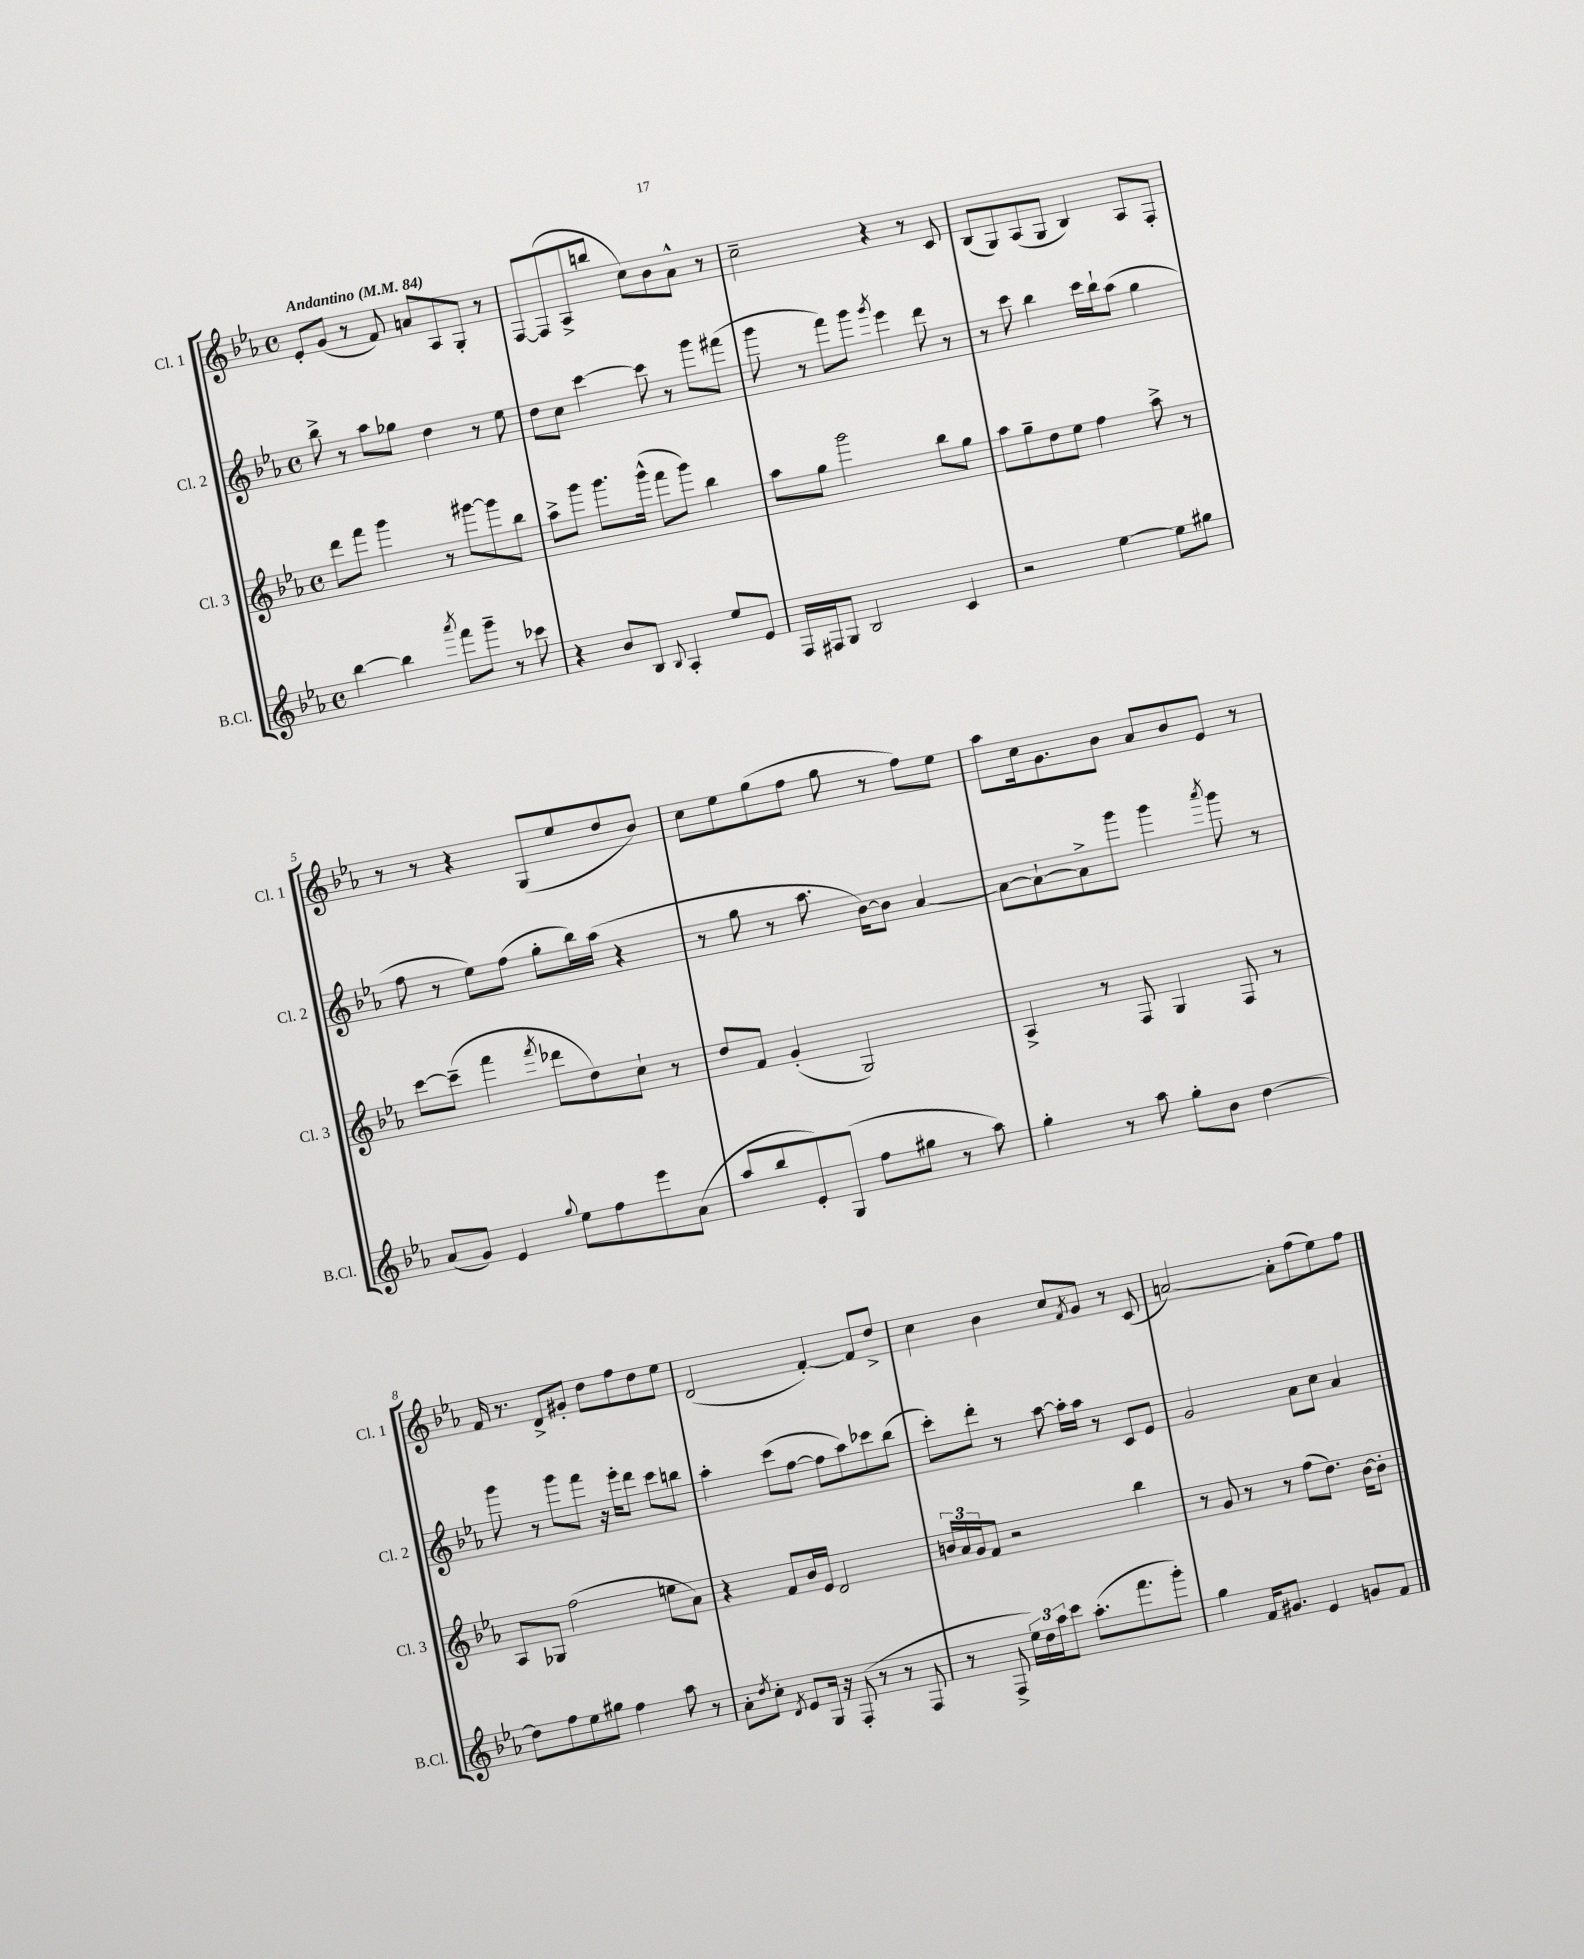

**kern	**kern	**kern	**kern
*part4	*part3	*part2	*part1
*staff4	*staff3	*staff2	*staff1
*I"B.Cl.	*I"Cl. 3	*I"Cl. 2	*I"Cl. 1
*I'B.Cl.	*I'Cl. 3	*I'Cl. 2	*I'Cl. 1
*clefG2	*clefG2	*clefG2	*clefG2
*k[b-e-a-]	*k[b-e-a-]	*k[b-e-a-]	*k[b-e-a-]
*M4/4	*M4/4	*M4/4	*M4/4
*met(c)	*met(c)	*met(c)	*met(c)
*MM84	*MM84	*MM84	*MM84
=1	=1	=1	=1
!	!	!	!LO:TX:a:B:t=Andantino
[4bb-\	8ddd\L	8bb-^\	8e-'/L
.	8fff\J	8r	(8g/J
4bb-\]	4ggg\	8aa-\L	8r
.	.	8gg-X\J	8f/)
8qaaa-/	.	.	.
8fff\L	8r	4dd\	8an/L
8ggg~\J	[8ggg#X\L	.	8A-/
8r	8ggg#\]	8r	8G'/J
8ccc-X\	8bb-\J	8ee-\	8r
=2	=2	=2	=2
4r	8aa-^\L	8dd\L	[8F/L
.	8ggg\J	8cc\J	(8F/]
8b-/L	8.ggg\L	[4ccc\	8A-^/
8B-/J	.	.	8bbn/J
.	(16ggg^^\Jk	.	.
8qqB-/	.	.	.
4A-'/	8fff\L	8ccc\]	8cc\L)
.	8ggg\J)	8r	8b-\
8ee-/L	4bb-\	8ggg\L	8a-^^\J
8e-/J	.	(8fff#X\J	8r
=3	=3	=3	=3
16F/LL	8aa-\L	8ggg\	2cc~\
16F#X/J	.	.	.
8G/J	8gg\J	8r	.
2B-/	2ggg\	8fff\L)	.
.	.	8ggg\J	.
.	.	8qggg/	.
.	.	4eee-\	4r
4c/	8bb-\L	8ddd\	8r
.	8gg\J	8r	8c/
=4	=4	=4	=4
2r	8aa-\L	8r	(8B-/L
.	8gg~\	8ccc\	8G/)
.	8dd\	4bb-\	(8A-/
.	8ee-\J	.	8G/J
[4ee-\	4ff\	16ccc\LL	4B-/)
.	.	16bb-`\J	.
.	.	(8aa-\J	.
8ee-\L]	8aa-^\	4gg\	8A-/L
8gg#X\J	8r	.	8F'/J
!!LO:LB:g=z
=5	=5	=5	=5
(8a-/L	[8ccc\L	8ff\	8r
8g/J)	(8ccc~\J]	8r	8r
4e-/	4fff\	8ee-\L)	4r
.	.	(8ff\J	.
8qqgg/	8qfff/	.	.
8ee-\L	8ddd-X\L	8gg'\L	(8G/L
8ff\	8dd\)	16bb-\L)	8ee-/
.	.	(16aa-\JJ	.
8eee-\	8cc`\J	4r	8dd/
(8a-\J	8r	.	8b-/J)
=6	=6	=6	=6
8aa-/L	8dd/L	8r	8cc\L
8bb-/	8f/J	8gg\	8ee-\
8e-'/)	(4g'/	8r	(8gg\
(8G/J	.	8.aa-\	8ff\J
8ff\L	2G/)	.	8gg\
.	.	[16b-\KL)	.
8gg#X\J	.	8b-\J]	8r
8r	.	[4a-/	8ff\L)
8aa-\)	.	.	8ee-\J
=7	=7	=7	=7
4gg'\	4A-^/	8a-\L_	8aa-\L
.	.	8a-`\_	16cc\k
.	.	.	8.g\
8r	8r	8a-^\]	.
8aa-\	8F/	8ggg\J	8b-\J
8gg'\L	4G/	4ggg\	8a-/L
8b-\J	.	.	8b-/
.	.	8qaaa-/	.
[4dd\	8F/	8ggg\	8e-/J
.	8r	8r	8r
!!LO:LB:g=z
=8	=8	=8	=8
8dd\L]	8A-/L	8ggg\	16f/
.	.	.	8.r
8ff\	8G-X/J	8r	.
8ee-\	(2ff\	8ggg\L	8d^/L
8gg#X\J	.	8fff\J	8g#X'/J
4ff\	.	16r	8dd\L
.	.	16eee-'\KL	.
.	.	8ddd\J	8ff\
8aa-\	8een\L	8ccc\L	8dd\
8r	8a-\J)	8bbn\J	8ee-\J
=9	=9	=9	=9
8a-'\L	4r	4aa-'\	(2d/
8qdd/	.	.	.
8cc'\J	.	.	.
8qd/	.	.	.
8e-/L	8f/L	(8ccc\L	.
16G/Jk	16b-/L	[8ff\J	.
16r	16e-/JJ	.	.
(8F'/	2d/	8ff\L]	[4f'/)
8r	.	8aa-\)	.
8r	.	8ccc-X\	8f/L]
8F/	.	(8bb-\J	8dd^/J
=10	=10	=10	=10
8r	24bn/LL	8ccc'\L)	4cc\
.	24a-/	.	.
.	24g/J	.	.
8F^/	8f/J	8ddd'\J	.
24ee-\LL)	2r	8r	4b-\
24dd\	.	.	.
24aa-\J	.	.	.
8ccc\J	.	[8aa-\	.
(8.aa-'\L	.	16aa-'\LL]	8cc/L
.	.	16aa-\JJ	.
.	.	.	8qf/
.	.	8r	8g/J
8.fff\	.	.	.
.	4bb-\	8c/L	8r
8ggg'\J)	.	8e-/J	(8c/
=11	=11	=11	=11
4gg\	8r	2g/	[2an/)
.	8g/	.	.
16f/KL	8r	.	.
8.g#X/J	.	.	.
.	8r	.	.
4e-/	(8ff\L	8a-\L	8a'\L]
.	8.dd\J)	8cc\J	(8ff\
8gn/L	.	4a-/	8ee-\)
.	[16b-\KL	.	.
8f/J	8b-'\J]	.	8ff\J
==	==	==	==
*-	*-	*-	*-
